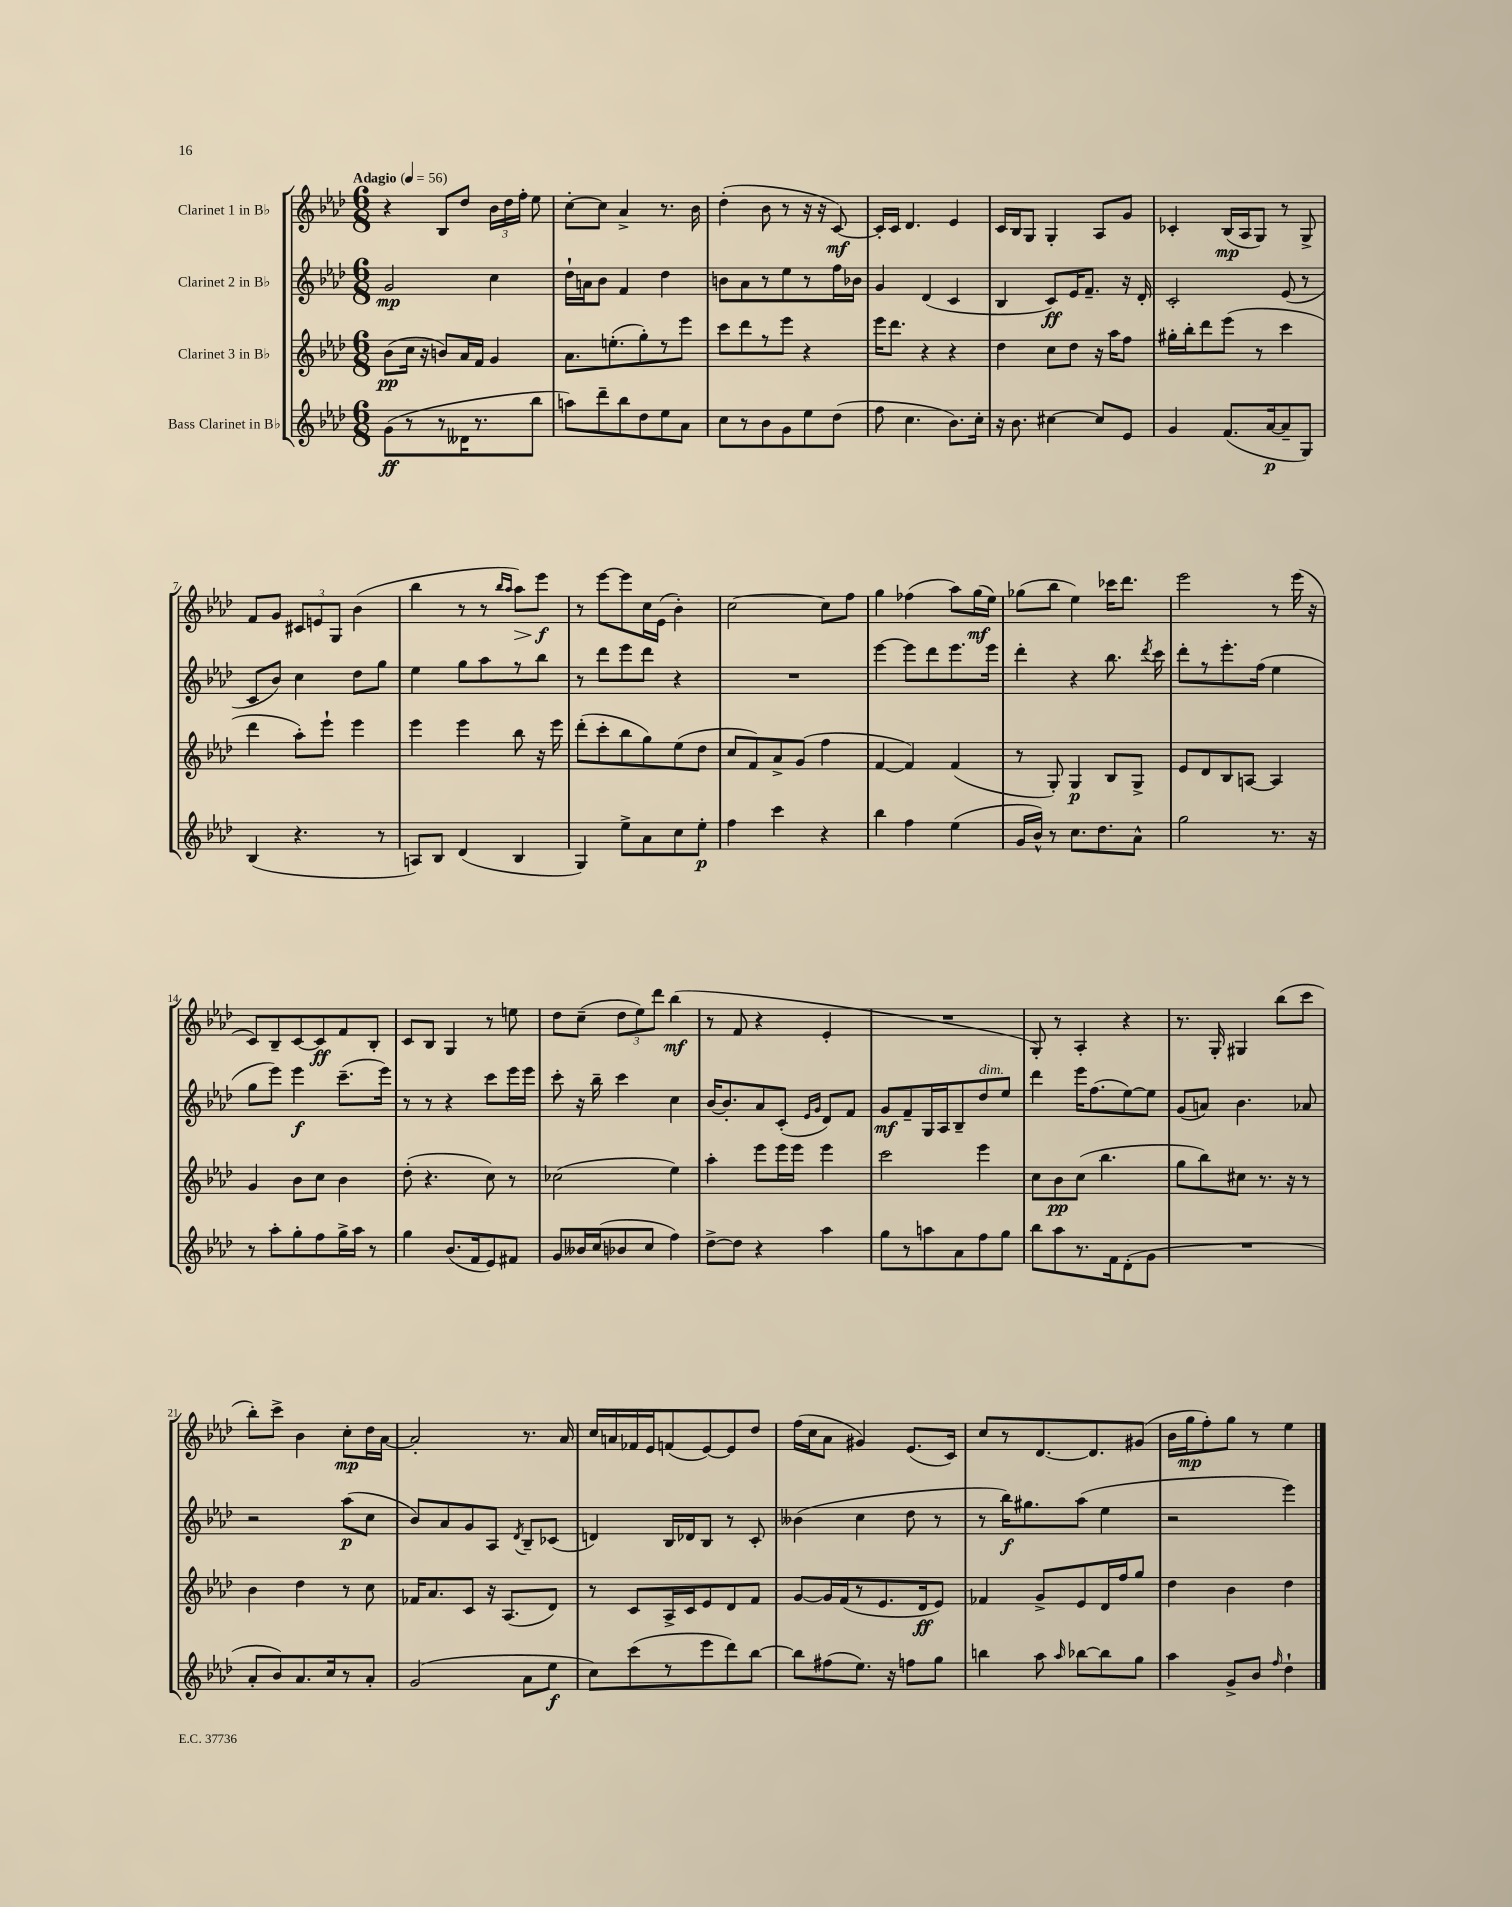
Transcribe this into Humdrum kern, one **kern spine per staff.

**kern	**dynam	**kern	**dynam	**kern	**dynam	**kern	**dynam
*part4	*part4	*part3	*part3	*part2	*part2	*part1	*part1
*staff4	*staff4	*staff3	*staff3	*staff2	*staff2	*staff1	*staff1
*I"Bass Clarinet in B♭	*	*I"Clarinet 3 in B♭	*	*I"Clarinet 2 in B♭	*	*I"Clarinet 1 in B♭	*
*clefG2	*	*clefG2	*	*clefG2	*	*clefG2	*
*k[b-e-a-d-]	*	*k[b-e-a-d-]	*	*k[b-e-a-d-]	*	*k[b-e-a-d-]	*
*M6/8	*	*M6/8	*	*M6/8	*	*M6/8	*
*MM56	*	*MM56	*	*MM56	*	*MM56	*
=1	=1	=1	=1	=1	=1	=1	=1
!	!	!	!	!	!	!LO:TX:a:B:t=Adagio	!
(8g\L	ff	(8b-\L	pp	2g/	mp	4r	.
8r	.	16cc\Jk	.	.	.	.	.
.	.	16r	.	.	.	.	.
8r	.	8bn/L)	.	.	.	8B-/L	.
16d--X\K	.	16a-/L	.	.	.	8dd-/J	.
8.r	.	16f/JJ	.	.	.	.	.
.	.	4g/	.	4cc\	.	24b-\LL	.
.	.	.	.	.	.	24dd-\	.
.	.	.	.	.	.	24ff'\JJ	.
8bb-\J	.	.	.	.	.	8ee-\	.
=2	=2	=2	=2	=2	=2	=2	=2
8aan\L)	.	8.a-\L	.	16dd-`\LL	.	[8cc'\L	.
.	.	.	.	16an\J	.	.	.
8ddd-~\	.	.	.	8b-\J	.	8cc\J]	.
.	.	(8.een'\	.	.	.	.	.
8bb-\	.	.	.	4f/	.	4a-^/	.
8dd-\	.	8gg'\)	.	.	.	.	.
8ee-\	.	8r	.	4dd-\	.	8.r	.
8a-\J	.	8eee-\J	.	.	.	.	.
.	.	.	.	.	.	16b-\	.
=3	=3	=3	=3	=3	=3	=3	=3
8cc\L	.	8ccc\L	.	8bn\L	.	(4dd-'\	.
8r	.	8ddd-\	.	8a-\	.	.	.
8b-\	.	8r	.	8r	.	8b-\	.
8g\	.	8eee-\J	.	8ee-\	.	8r	.
8ee-\	.	4r	.	8r	.	16r	.
.	.	.	.	.	.	16r	.
(8dd-\J	.	.	.	16ff\L	.	[8c/)	mf
.	.	.	.	16b-X\JJ	.	.	.
=4	=4	=4	=4	=4	=4	=4	=4
8ff\	.	16eee-\KL	.	4g/	.	16c'/LL]	.
.	.	8.ddd-\J	.	.	.	16c/JJ	.
4.cc\	.	.	.	.	.	4.d-/	.
.	.	4r	.	(4d-/	.	.	.
8.b-\L)	.	4r	.	4c/	.	4e-/	.
16cc'\Jk	.	.	.	.	.	.	.
=5	=5	=5	=5	=5	=5	=5	=5
16r	.	4dd-\	.	4B-/	.	16c/LL	.
8.b-\	.	.	.	.	.	16B-/J	.
.	.	.	.	.	.	8G/J	.
[4cc#X\	.	8cc\L	.	8c/L)	ff	4G'/	.
.	.	8dd-\J	.	16e-/K	.	.	.
.	.	.	.	8.f~/J	.	.	.
8cc#/L]	.	16r	.	.	.	8A-/L	.
.	.	16aa-\KL	.	.	.	.	.
8e-/J	.	8ff\J	.	16r	.	8g/J	.
.	.	.	.	16d-'/	.	.	.
=6	=6	=6	=6	=6	=6	=6	=6
4g/	.	16gg#X'\LL	.	2c'/	.	4c-X'/	.
.	.	16bb-'\J	.	.	.	.	.
.	.	8ddd-\	.	.	.	.	.
(8.f/L	.	(8eee-\J	.	.	.	(16B-/LL	mp
.	.	.	.	.	.	16A-/J	.
.	.	8r	.	.	.	8G/J)	.
[16a-/k	p	.	.	.	.	.	.
8a-~/]	.	4ccc\	.	(8e-/	.	8r	.
8G/J)	.	.	.	8r	.	8G^/	.
!!LO:LB:g=z
=7	=7	=7	=7	=7	=7	=7	=7
(4B-/	.	4ddd-\	.	8c/L	.	8f/L	.
.	.	.	.	8b-/J)	.	8g/J	.
4.r	.	8aa-'\L)	.	4cc\	.	12c#X/L	.
.	.	.	.	.	.	12en/	.
.	.	8eee-`\J	.	.	.	.	.
.	.	.	.	.	.	12G/J	.
.	.	4eee-\	.	8dd-\L	.	(4b-\	.
8r	.	.	.	8gg\J	.	.	.
=8	=8	=8	=8	=8	=8	=8	=8
8An/L)	.	4eee-\	.	4ee-\	.	4bb-\	.
8B-/J	.	.	.	.	.	.	.
(4d-/	.	4eee-\	.	8gg\L	.	8r	.
.	.	.	.	8aa-\	.	8r	.
.	.	.	.	.	.	16qqbb-/LL	.
.	.	.	.	.	.	16qqaa-/JJ	.
!	!	!	!	!	!	!	!LO:HP:b
4B-/	.	8bb-\	.	8r	.	8aa-\L)	>
.	.	16r	.	8bb-\J	.	8eee-\J	f
.	.	16eee-\	.	.	.	.	.
.	.	.	.	.	.	.	]
=9	=9	=9	=9	=9	=9	=9	=9
4G/)	.	(8ddd-'\L	.	8r	.	8r	.
.	.	8ccc'\	.	8ddd-\L	.	[8eee-\L	.
8ee-^\L	.	8bb-\	.	8eee-\	.	8eee-\]	.
8a-\	.	8gg\)	.	8ddd-\J	.	16cc\L	.
.	.	.	.	.	.	(16e-\JJ	.
8cc\	.	(8ee-\	.	4r	.	4b-'\)	.
8ee-'\J	p	8dd-\J	.	.	.	.	.
=10	=10	=10	=10	=10	=10	=10	=10
4ff\	.	8cc/L	.	2.r	.	[2cc\	.
.	.	8f/)	.	.	.	.	.
4ccc\	.	8a-^/	.	.	.	.	.
.	.	(8g/J	.	.	.	.	.
4r	.	4ff\	.	.	.	8cc\L]	.
.	.	.	.	.	.	8ff\J	.
=11	=11	=11	=11	=11	=11	=11	=11
4bb-\	.	[4f/	.	[4eee-\	.	4gg\	.
4ff\	.	4f/])	.	8eee-\L]	.	(4ff-X\	.
.	.	.	.	8ddd-\	.	.	.
(4ee-\	.	(4f/	.	8.eee-\	.	8aa-\L)	.
.	.	.	.	.	.	(16gg\L	mf
.	.	.	.	16eee-\Jk	.	16ee-\JJ)	.
=12	=12	=12	=12	=12	=12	=12	=12
16g/LL	.	8r	.	4ddd-'\	.	(8gg-X\L	.
16b-^^/JJ)	.	.	.	.	.	.	.
8r	.	8G'/)	.	.	.	8bb-\J	.
8.cc\L	.	4G/	p	4r	.	4ee-\)	.
8.dd-\	.	.	.	.	.	.	.
.	.	8B-/L	.	8.bb-\	.	16ccc-X\KL	.
.	.	.	.	.	.	8.ddd-\J	.
8a-^^\J	.	8G^/J	.	.	.	.	.
.	.	.	.	8qddd-/	.	.	.
.	.	.	.	16ccc\	.	.	.
=13	=13	=13	=13	=13	=13	=13	=13
2gg\	.	8e-/L	.	8ddd-'\L	.	2eee-\	.
.	.	8d-/	.	8r	.	.	.
.	.	8B-/	.	8.eee-'\	.	.	.
.	.	[8An/J	.	.	.	.	.
.	.	.	.	(16ff\Jk	.	.	.
8.r	.	4A/]	.	4ee-\	.	8r	.
.	.	.	.	.	.	(16eee-\	.
16r	.	.	.	.	.	16r	.
!!LO:LB:g=z
=14	=14	=14	=14	=14	=14	=14	=14
8r	.	4g/	.	8gg\L	.	8c/L)	.
8aa-'\L	.	.	.	8eee-\J)	.	8B-~/	.
8gg'\	.	8b-\L	.	4eee-\	f	[8c/	.
8ff\	.	8cc\J	.	.	.	8c/]	ff
16gg^\L	.	4b-\	.	(8.ccc~\L	.	8f/	.
16aa-\JJ	.	.	.	.	.	.	.
8r	.	.	.	.	.	8B-'/J	.
.	.	.	.	16eee-\Jk)	.	.	.
=15	=15	=15	=15	=15	=15	=15	=15
4gg\	.	(8dd-'\	.	8r	.	8c/L	.
.	.	4.r	.	8r	.	8B-/J	.
(8.b-/L	.	.	.	4r	.	4G/	.
16f/k	.	.	.	.	.	.	.
8e-/)	.	8cc\)	.	8ccc\L	.	8r	.
8f#X/J	.	8r	.	16eee-\L	.	8een\	.
.	.	.	.	16eee-\JJ	.	.	.
=16	=16	=16	=16	=16	=16	=16	=16
8g/L	.	(2cc-X\	.	8ccc'\	.	8dd-\L	.
16b--X/L	.	.	.	16r	.	(8cc~\J	.
(16cc/J	.	.	.	16bb-~\	.	.	.
8b-X/	.	.	.	4ccc\	.	12dd-\L	.
.	.	.	.	.	.	12ee-\)	.
8cc/J	.	.	.	.	.	.	.
.	.	.	.	.	.	12ddd-\J	.
4ff\)	.	4ee-\)	.	4cc\	.	(4bb-\	mf
=17	=17	=17	=17	=17	=17	=17	=17
[8dd-^\L	.	4aa-'\	.	[16b-/KL	.	8r	.
.	.	.	.	8.b-'/]	.	.	.
8dd-\J]	.	.	.	.	.	8f/	.
4r	.	8eee-\L	.	8a-/	.	4r	.
.	.	16eee-\L	.	(8c'/J	.	.	.
.	.	16eee-\JJ	.	.	.	.	.
.	.	.	.	16qqe-/LL	.	.	.
.	.	.	.	16qqg/JJ	.	.	.
4aa-\	.	4eee-\	.	8d-/L)	.	4e-'/	.
.	.	.	.	8f/J	.	.	.
=18	=18	=18	=18	=18	=18	=18	=18
8gg\L	.	2ccc\	.	8g/L	mf	2.r	.
8r	.	.	.	8f~/	.	.	.
8aan\	.	.	.	16G/L	.	.	.
.	.	.	.	16A-/J	.	.	.
8a-\	.	.	.	8B-~/	.	.	.
!	!	!	!	!LO:TX:a:i:t=dim.	!	!	!
8ff\	.	4eee-\	.	8dd-/	.	.	.
8gg\J	.	.	.	8ee-/J	.	.	.
=19	=19	=19	=19	=19	=19	=19	=19
8bb-\L	.	8cc\L	.	4ddd-\	.	8G'/)	.
8aa-\	.	8b-\	pp	.	.	8r	.
8.r	.	(8cc\J	.	16eee-\KL	.	4A-'/	.
.	.	.	.	(8.ff\	.	.	.
.	.	4.bb-\	.	.	.	.	.
16f\k	.	.	.	.	.	.	.
(8d-'\	.	.	.	[8ee-\)	.	4r	.
8g\J	.	.	.	8ee-\J]	.	.	.
=20	=20	=20	=20	=20	=20	=20	=20
2.r	.	8gg\L	.	(8g/L	.	8.r	.
.	.	8bb-\)	.	8an/J)	.	.	.
.	.	.	.	.	.	16G'/	.
.	.	8cc#X\J	.	4.b-\	.	4G#X/	.
.	.	8.r	.	.	.	.	.
.	.	.	.	.	.	(8bb-\L	.
.	.	16r	.	.	.	.	.
.	.	8r	.	8a-X/	.	8ccc\J	.
!!LO:LB:g=z
=21	=21	=21	=21	=21	=21	=21	=21
8a-'/L	.	4b-\	.	2r	.	8bb-'\L)	.
8b-/)	.	.	.	.	.	8ccc^\J	.
8.a-/	.	4dd-\	.	.	.	4b-\	.
16cc/k	.	.	.	.	.	.	.
8r	.	8r	.	(8aa-\L	p	8cc'\L	mp
8a-'/J	.	8cc\	.	8cc\J	.	16dd-\L	.
.	.	.	.	.	.	[16a-\JJ	.
=22	=22	=22	=22	=22	=22	=22	=22
(2g/	.	16f-X/KL	.	8b-/L)	.	2a-'/]	.
.	.	8.a-/	.	.	.	.	.
.	.	.	.	8a-/	.	.	.
.	.	8c/J	.	8g/	.	.	.
.	.	16r	.	8A-/J	.	.	.
.	.	(8.A-/L	.	.	.	.	.
.	.	.	.	8qd-/	.	.	.
8a-\L	.	.	.	8B-~/L	.	8.r	.
8ee-\J	f	8d-/J)	.	(8c-X/J	.	.	.
.	.	.	.	.	.	16a-/	.
=23	=23	=23	=23	=23	=23	=23	=23
8cc\L)	.	8r	.	4dn/)	.	16cc/LL	.
.	.	.	.	.	.	16an/	.
(8ccc\	.	8c/L	.	.	.	16f-X/	.
.	.	.	.	.	.	16e-/J	.
8r	.	16A-^/L	.	16B-/LL	.	(8fn/	.
.	.	16c/J	.	16d-X/J	.	.	.
8eee-\	.	8e-/	.	8B-/J	.	[8e-/)	.
8ddd-\)	.	8d-/	.	8r	.	8e-/]	.
[8bb-\J	.	8f/J	.	8c'/	.	8dd-/J	.
=24	=24	=24	=24	=24	=24	=24	=24
8bb-\L]	.	[8g/L	.	(4b--X\	.	(16ff\LL	.
.	.	.	.	.	.	16cc\J	.
(8ff#X\	.	16g/L]	.	.	.	8a-\J	.
.	.	(16f/J	.	.	.	.	.
8.ee-\J)	.	8r	.	4cc\	.	4g#X/)	.
.	.	8.e-/	.	.	.	.	.
16r	.	.	.	.	.	.	.
8ffn\L	.	.	.	8dd-\	.	(8.e-/L	.
.	.	16d-/k	ff	.	.	.	.
8gg\J	.	8e-/J)	.	8r	.	.	.
.	.	.	.	.	.	16c/Jk)	.
=25	=25	=25	=25	=25	=25	=25	=25
4bbn\	.	4f-X/	.	8r	.	8cc/L	.
.	.	.	.	16bb-\KL)	f	8r	.
.	.	.	.	8.gg#X\	.	.	.
8aa-\	.	8g^/L	.	.	.	[8.d-/	.
16qqaa-/	.	.	.	.	.	.	.
[8bb-X\L	.	8e-/	.	(8aa-\J	.	.	.
.	.	.	.	.	.	8.d-/]	.
8bb-\]	.	16d-/L	.	4ee-\	.	.	.
.	.	16ff/J	.	.	.	.	.
8gg\J	.	8gg/J	.	.	.	(8g#X/J	.
=26	=26	=26	=26	=26	=26	=26	=26
4aa-\	.	4dd-\	.	2r	.	16b-\LL	.
.	.	.	.	.	.	16gg\J	mp
.	.	.	.	.	.	8ff'\)	.
8g^/L	.	4b-\	.	.	.	8gg\J	.
8b-/J	.	.	.	.	.	8r	.
16qqff/	.	.	.	.	.	.	.
4dd-`\	.	4dd-\	.	4eee-\)	.	4ee-\	.
==	==	==	==	==	==	==	==
*-	*-	*-	*-	*-	*-	*-	*-
